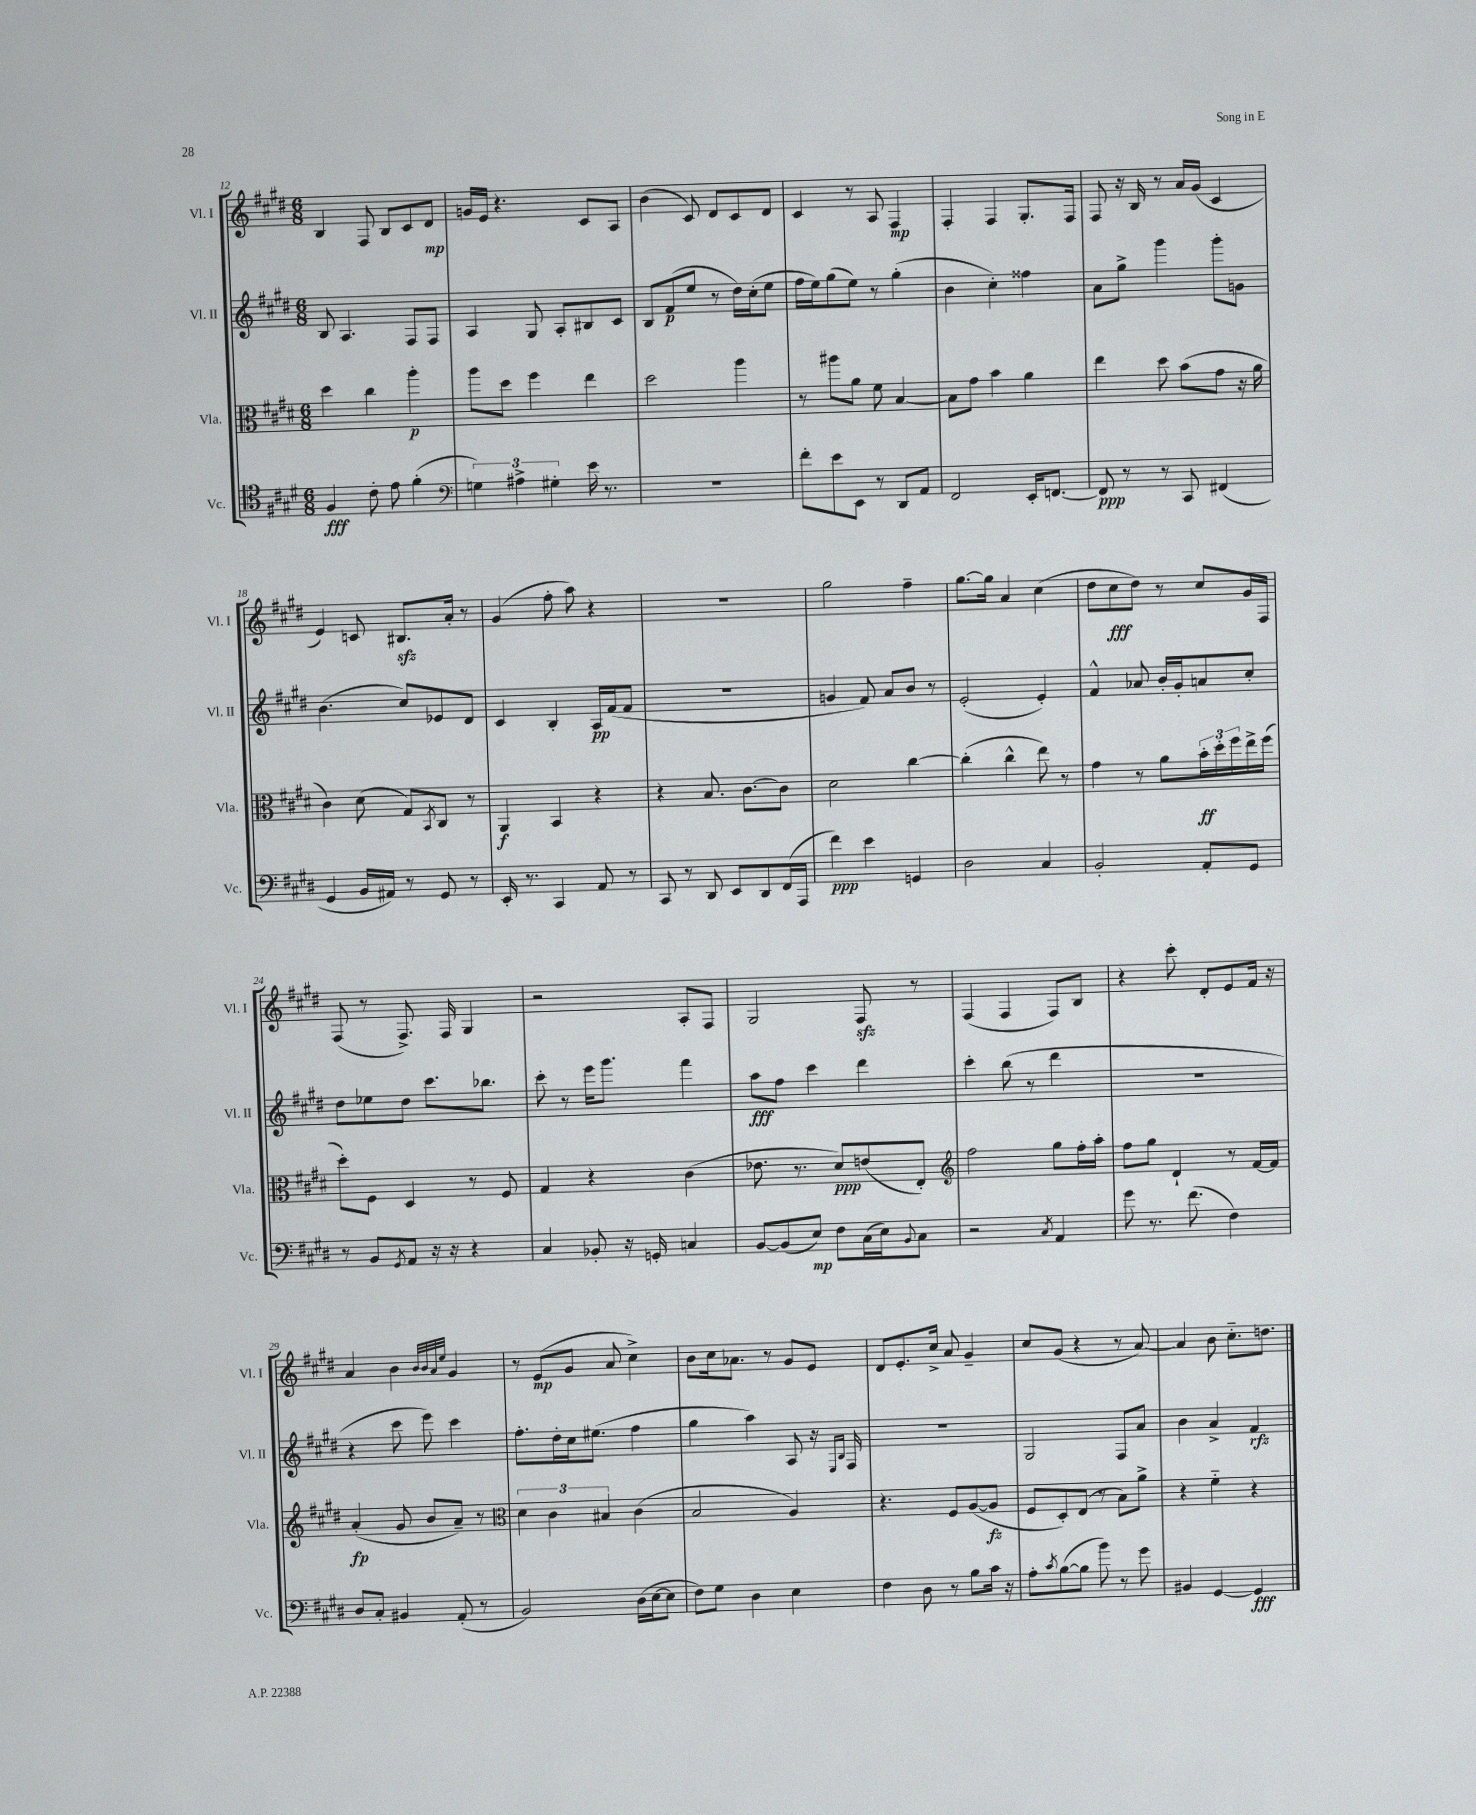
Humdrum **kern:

**kern	**kern	**kern	**kern
*staff4	*staff3	*staff2	*staff1
*clefC4	*clefC3	*clefG2	*clefG2
*k[f#c#g#d#]	*k[f#c#g#d#]	*k[f#c#g#d#]	*k[f#c#g#d#]
*M6/8	*M6/8	*M6/8	*M6/8
4F#/	4dd#\	8B/	4B/
.	.	4.A/	.
8c#'\	4cc#\	.	8F#/
8e\	.	.	8B/L
(4f#'\	4aa'\	8F#/L	8c#/
.	.	8F#/J	8d#/J
=	=	=	=
*clefF4	*	*	*
6G\)	8aa\L	4A/	16g/LL
.	.	.	16e/JJ
.	8dd#\J	.	4.r
6A#^\	.	.	.
.	4ff#\	8G#/	.
6G#'\	.	.	.
.	.	8A'/L	.
16e\	4ee\	8B#/	8c#/L
8.r	.	.	.
.	.	8c#/J	8A/J
=	=	=	=
2.r	2dd#\	8B/L	(4b\
.	.	(8f#/	.
.	.	8ee/J	8c#/)
.	.	8r	8d#/L
.	4aa\	16dd#\LL)	8c#/
.	.	(16cc#'\J	.
.	.	8ee\J	8d#/J
=	=	=	=
8f#'\L	8r	16ff#\LL	4c#/
.	.	16ee\J)	.
8e\	8aa#\L	(8gg#\	.
8EE\J	8a\J	8ee\J)	8r
8r	8f#\	8r	8A/
8DD#/L	[4B/	(4gg#'\	4F#/
8AA/J	.	.	.
=	=	=	=
2FF#/	8B\]L	4b\	4F#'/
.	8g#\J	.	.
.	4b\	4cc#'\)	4F#/
16EE'/LK	4a\	4ff##\	8.G#'/L
[8.FF/J	.	.	.
.	.	.	16F#/Jk
=	=	=	=
8FF/]	4ee\	8a\L	8F#/
8r	.	8gg#^\J	16r
.	.	.	16B/
8r	8dd#\	4ggg#\	8r
8CC#/	(8b\L	.	16a/LL
.	.	.	(16g#/JJ
(4FF#/	8g#\J	8ggg#'\L	4c#/
.	16r	8g\J	.
.	16a\	.	.
=	=	=	=
4GG#/	4c#\)	(4.b\	4e/)
16BB/LL	(8d#\	.	8c/
16AA#/JJ)	.	.	.
8r	8G#/L)	8cc#/L)	8.B#/L
.	8qBB/	.	.
8GG#/	8C#/J	8e-/	.
.	.	.	16a'/Jk
8r	8r	8d#/J	8r
=	=	=	=
16EE'/	4AA/	4c#/	(4g#/
8.r	.	.	.
4CC#/	4BB/	4B'/	8ff#'\
.	.	.	8aa\)
8AA/	4r	16A/LL	4r
.	.	(16f#/J	.
8r	.	8f#/J	.
=	=	=	=
8CC#/	4r	2.r	2.r
8r	.	.	.
8DD#/	8.B/	.	.
8EE/L	.	.	.
.	[8.c#\L	.	.
8DD#/	.	.	.
(16FF#/L	8c#\]J	.	.
16AAA/JJ	.	.	.
=	=	=	=
4f#\)	2d#\	4g/	2gg#\
4e\	.	8f#/)	.
.	.	8a/L	.
4GG/	[4cc#\	8b/J	4ff#~\
.	.	8r	.
=	=	=	=
2D#\	(4cc#'\]	(2e'/	[8.gg#\L
.	.	.	16gg#\]Jk
.	4cc#^^\	.	4a/
4C#/	8ee\)	4e'/)	(4cc#\
.	8r	.	.
=	=	=	=
2BB'/	4g#\	4f#^^/	8dd#\L
.	.	.	8cc#\
.	8r	8a-/	8dd#\J)
.	8a\L	16b'/LL	8r
.	.	16g#'/J	.
8AA'/L	24b'\L	8a/	8cc#/L
.	24dd#'\	.	.
.	24ff#\	.	.
8GG#/J	16ee^\	8cc#'/J	16g#/L
.	(16ff#\JJ	.	16F#/JJ
=	=	=	=
8r	8dd#'\L)	8dd#\L	(8F#/
8BB/L	8F#\J	8ee-\	8r
8qGG#/	.	.	.
8AA/J	4D#/	8dd#\J	8.F#^/)
16r	.	8.ccc#\L	.
16r	.	.	16F#/
4r	8r	.	4G#/
.	.	8.bb-\J	.
.	8F#/	.	.
=	=	=	=
4C#/	4G#/	8ccc#'\	2r
.	.	8r	.
8BB-'/	4r	16eee\LK	.
.	.	8.ggg#\J	.
16r	.	.	.
16GG'/	.	.	.
4C/	(4c#\	4fff#\	8A'/L
.	.	.	8F#/J
=	=	=	=
[8BB/L	8.e-\	8aa\L	2G#/
(8BB/]	.	8ff#\J	.
.	8.r	.	.
8E/J)	.	4ccc#\	.
8F#\L	8d#/L)	.	.
(16C#\L	(8e/	4ddd#\	8F#/
16E\J)	.	.	.
8qqBB/	.	.	.
8C#\J	8E'/J)	.	8r
=	=	=	=
*	*clefG2	*	*
2r	2ff#\	4ccc#'\	(4F#/
.	.	(8bb\	4F#/
.	.	8r	.
8qC#/	.	.	.
4AA/	8gg#\L	4ddd#\	8F#/L)
.	16ff#'\L	.	8B/J
.	16aa'\JJ	.	.
=	=	=	=
8g#\	8ff#\L	2.r	4r
8.r	8gg#\J	.	.
.	4d#`/	.	8ccc#'\
(8.f#\	.	.	.
.	.	.	8d#'/L
4F#\)	8r	.	8e/
.	[16f#/LL	.	16f#/Jk
.	16f#/]JJ	.	16r
=	=	=	=
8D#/L	(4a'/	4r	4a/
8C#'/J	.	.	.
4BB#/	8g#/	8ccc#\	4b\
.	8b/L	8eee\)	.
.	.	.	32qqb/LLL
.	.	.	32qqb/
.	.	.	32qqa/
.	.	.	32qqee/JJJ
(8AA'/	8a~/J)	4ccc#\	4g#/
8r	8r	.	.
=	=	=	=
*	*clefC3	*	*
2BB/)	6d#\	8.ff#'\L	8r
.	.	.	(8e/L
.	6c#\	.	.
.	.	16dd#'\L	.
.	.	16cc#\J	8g#/J
.	.	(8.ee#\J	.
.	6B#/	.	.
.	.	.	8a/
(16D#\LL	(4c#\	4ff#\	4cc#^\)
[16E\J	.	.	.
8E\]J	.	.	.
=	=	=	=
8F#\L)	2B/	4gg#\	8b\L
8G#\J	.	.	16cc#\k
.	.	.	8.a-\J
4D#\	.	4aa\)	.
.	.	.	8r
4E\	4A/)	8A/	8g#/L
.	.	16r	8e/J
.	.	16qqE/LL	.
.	.	16qqB/JJ	.
.	.	16F#/	.
=	=	=	=
4F#\	4.r	2.r	8d#/L
.	.	.	8.e'/
8D#\	.	.	.
.	.	.	16cc#^/Jk
8r	8F#/L	.	8a/
8B\L	([8A/	.	4g#~/
16c#\Jk	8A/]J	.	.
16r	.	.	.
=	=	=	=
8A'\L	8F#/L	2G#/	8cc#/L
8qc#/	.	.	.
([8B\	8D#'/)	.	(8g#/J
8B\]J	(8E/J	.	4r
8b\)	8r	.	.
8r	8B\L)	8F#/L	8r
8g#\	8a^\J	8a/J	[8a/)
=	=	=	=
4BB#/	4r	4b\	4a/]
[4GG#/	4f#'~\	4a^/	8b\
.	.	.	8.cc#'~\L
4GG#/]	4r	4f#/	.
.	.	.	8.dd\J
==	==	==	==
*-	*-	*-	*-
